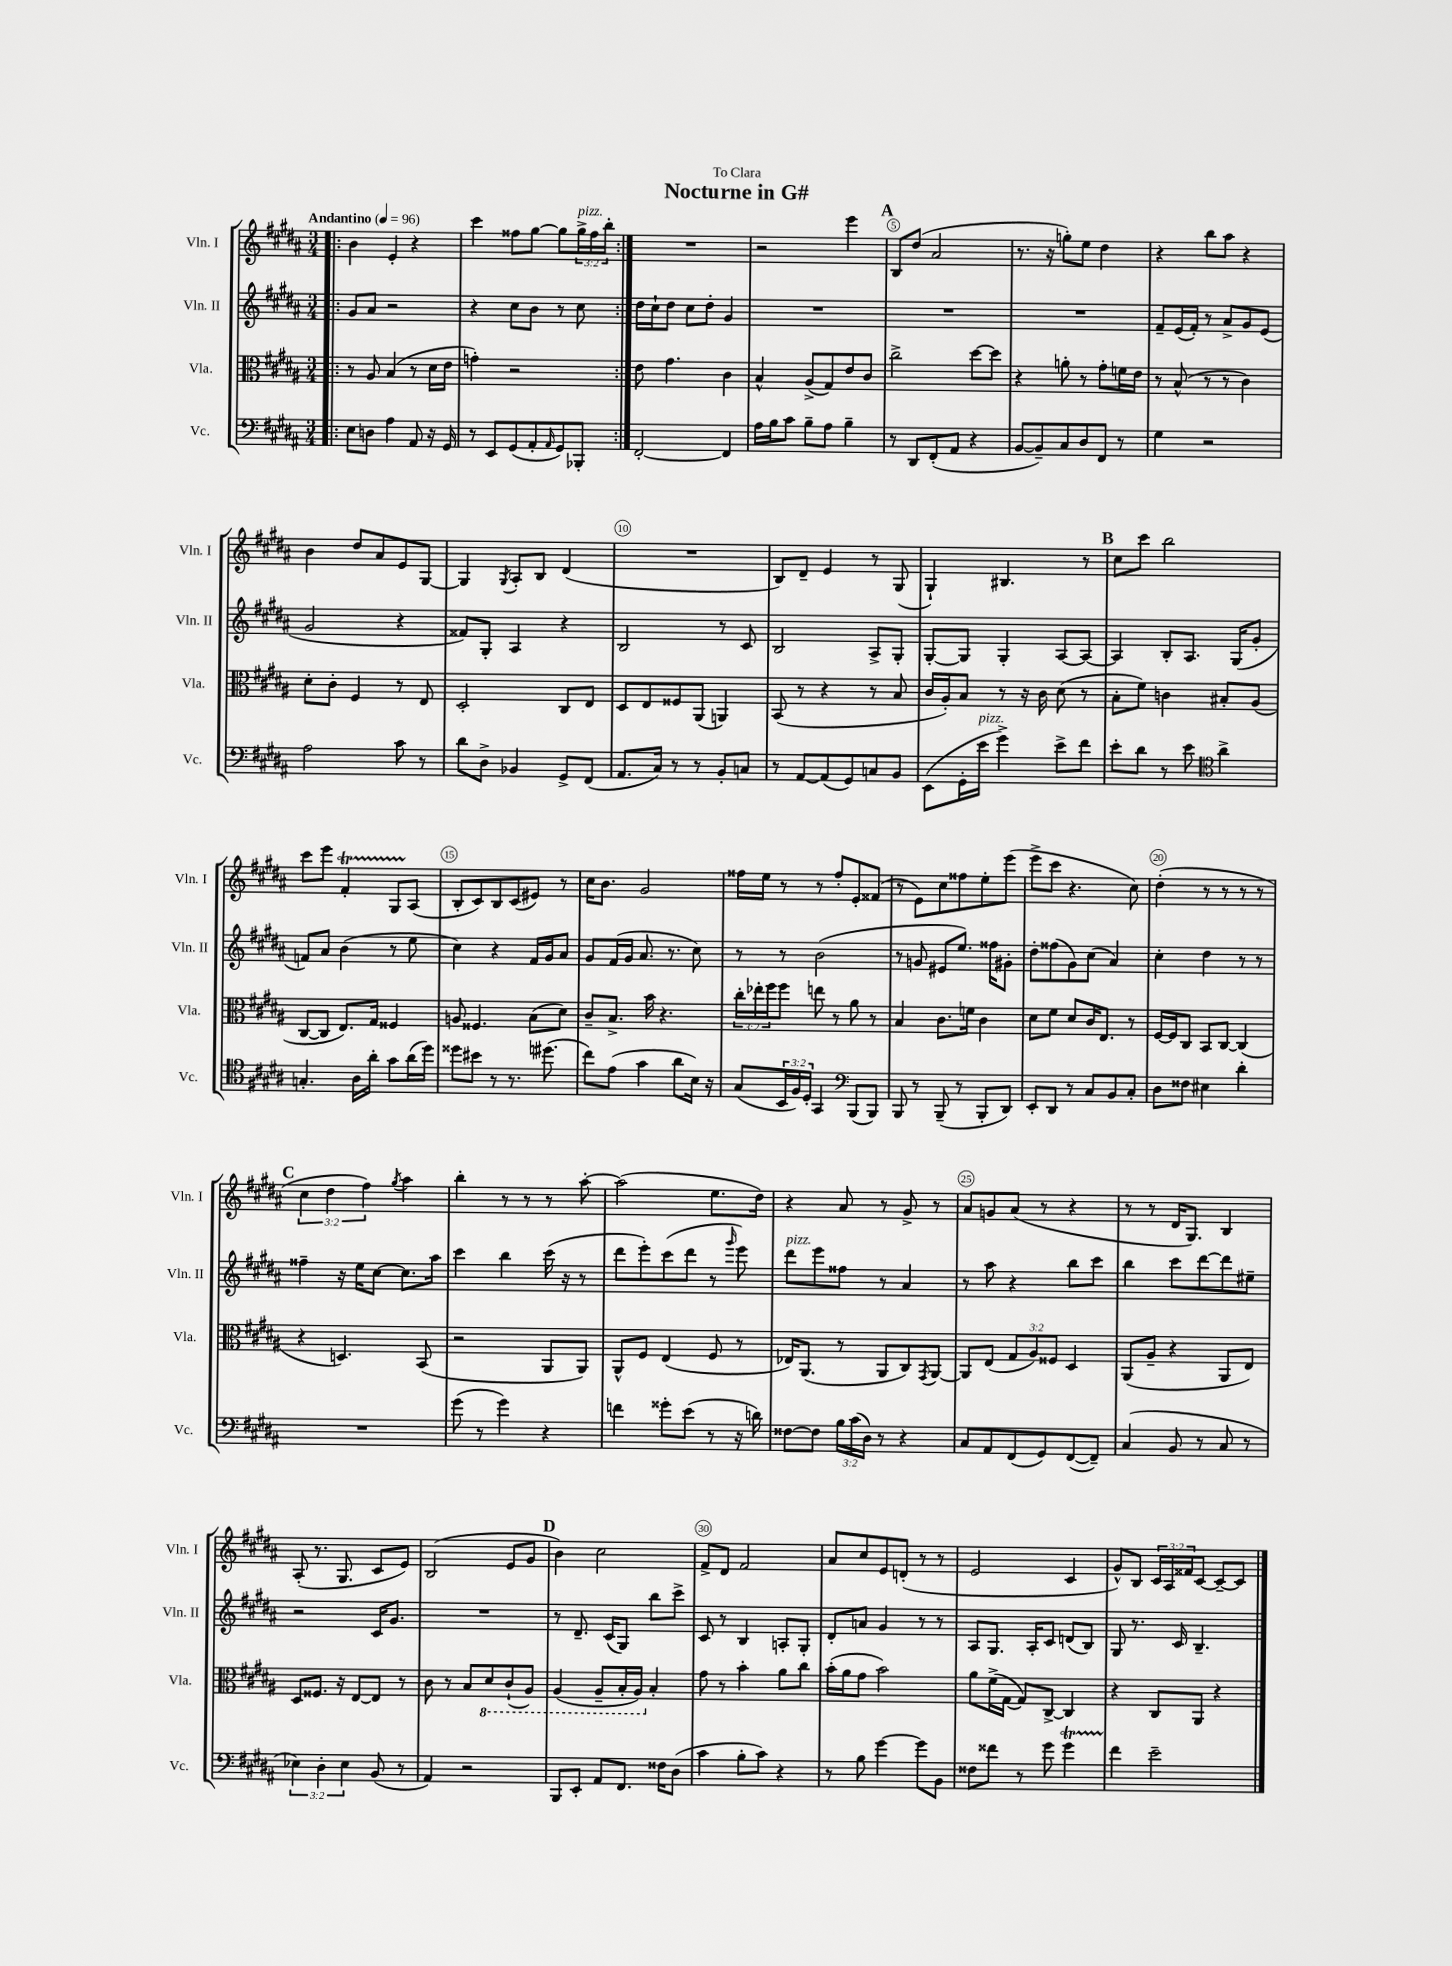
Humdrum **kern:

**kern	**kern	**kern	**kern
*staff4	*staff3	*staff2	*staff1
*clefF4	*clefC3	*clefG2	*clefG2
*k[f#c#g#d#a#]	*k[f#c#g#d#a#]	*k[f#c#g#d#a#]	*k[f#c#g#d#a#]
*M3/4	*M3/4	*M3/4	*M3/4
*MM96	*MM96	*MM96	*MM96
=!|:	=!|:	=!|:	=!|:
8E	8r	8g#	4b
8D	8A#	8a#	.
4A#	(4B	2r	4e'
8AA#	8r	.	4r
16r	16d#	.	.
16GG#	16e	.	.
=	=	=	=
8r	4g')	4r	4ccc#
8EE	.	.	.
(8GG#	2r	8cc#	8ff##
8AA#'	.	8b	[8gg#
16qqAA#	.	.	.
8GG#)	.	8r	8gg#]
8BBB-'	.	8cc#	24gg#^
.	.	.	24ff##
.	.	.	24bb'
=:|!	=:|!	=:|!	=:|!
[2FF#'	8e	16dd#	2.r
.	.	16cc#`	.
.	4.g#	8dd#	.
.	.	8cc#	.
.	.	8dd#'	.
4FF#]	4c#	4g#	.
=	=	=	=
16A#	4B^^	2.r	2r
16B	.	.	.
8c#	.	.	.
8B~	(8A#^	.	.
8A#	8G#)	.	.
4B~	8e	.	4eee
.	8c#	.	.
=	=	=	=
8r	2cc#^	2.r	8B
8DD#	.	.	(8dd#
(8FF#'	.	.	2a#
8AA#	.	.	.
4r	[8dd#	.	.
.	8dd#]	.	.
=	=	=	=
[8BB	4r	2.r	8.r
8BB~])	.	.	.
.	.	.	16r
8C#	8a'	.	8gg')
8D#	8r	.	8ee
8FF#	8g#'	.	4dd#
8r	16f	.	.
.	16e	.	.
=	=	=	=
4G#	8r	8f#~	4r
.	(8B^^	(16e	.
.	.	16f#')	.
2r	8r	8r	8bb
.	8r	8a#^	8aa#
.	4c#)	8g#	4r
.	.	(8e	.
=	=	=	=
2A#	8d#'	2g#	4b
.	8c#'	.	.
.	4F#	.	8dd#
.	.	.	8a#
8c#	8r	4r	8e
8r	8E	.	[8G#
=	=	=	=
8d#	2D#'	8f##)	4G#]
8D#^	.	8G#'	.
.	.	.	8qG#
4BB-	.	4A#	8A#'
.	.	.	8B
8GG#^	8C#	4r	(4d#
(8FF#	8E	.	.
=	=	=	=
8.AA#	8D#	2B	2.r
.	8E	.	.
16C#)	.	.	.
8r	8F##	.	.
8r	(8AA#	.	.
8BB'	4AA)	8r	.
8C	.	8c#	.
=	=	=	=
8r	(8BB	2B	8B)
[8AA#	8r	.	8d#~
(8AA#]	4r	.	4e
8GG#)	.	.	.
8C	8r	8A#^	8r
8BB	8B	8G#'	(8G#
=	=	=	=
(8EE	16c#	[8G#'	4G#`)
.	16A#')	.	.
16GG#'	8B	8G#]	.
16e	.	.	.
4g#^)	8r	4G#'	4.B#
.	16r	.	.
.	16c#	.	.
8e^	(8d#	[8A#	.
8f#	8r	8A#_	8r
=	=	=	=
8e'	8B'	4A#]	8cc#
8d#	8f#)	.	8ccc#
8r	4c	8B'	2bb
8e	.	8.A#	.
*clefC4	*	*	*
4a#^	8B#'	.	.
.	.	(16G#	.
.	(8A#	8g#'	.
=	=	=	=
4.G'	[8C#	8f)	8ccc#
.	8C#]	8a#	8eee
.	8.E)	(4b	4f#'
16A#	.	.	.
16a#'	16G#	.	.
8g#	4F##	8r	8G#
(16a#	.	8ee	(8A#
16dd#)	.	.	.
=	=	=	=
8dd##	8A	4cc#)	8B'
8b#	4.F##	.	8c#)
8r	.	4r	8B
8.r	.	.	(8c#
.	(8B	16f#	8e#)
(8.dd#	.	16g#	.
.	8d#)	8a#	8r
=	=	=	=
8cc#)	8c#~	8g#	16cc#
.	.	.	8.b
(8e	8.B^	(16f#	.
.	.	16g#	.
4g#	.	8.a#	2g#
.	16b	.	.
.	4.r	.	.
.	.	8.r	.
8a#	.	.	.
16B)	.	8cc#)	.
16r	.	.	.
=	=	=	=
(8G#	24cc#'	8r	16ff##
.	24ee-'	.	.
.	.	.	16ee
.	24ff#	.	.
24BB	8ff#	8r	8r
24F#)	.	.	.
24D#'	.	.	.
4GG#	8ee	(2b	8r
.	8r	.	8ff##'
*clefF4	*	*	*
(8BBB	8a#	.	8e'
8BBB)	8r	.	(8f##
=	=	=	=
8BBB	4B	8r	8r
8r	.	8g	8e)
(8BBB~	8.c#	8e#	8cc#
8r	.	8.ee)	8ff##
.	16f	.	.
8BBB'	4c#	.	8ee'
.	.	16ff##	.
8DD#)	.	8g#'	(8eee
=	=	=	=
8EE'	8d#	8dd#'	8eee^
8DD#	8f#	(8ff##	8ccc#
8r	8d#	8g#)	4.r
8C#	16c#	(8cc#	.
.	8.E	.	.
8BB	.	4a#)	.
8C#'	8r	.	8cc#)
=	=	=	=
8D#	[16F#	4cc#'	(4dd#'
.	16F#]	.	.
8F##	8C#	.	.
4E#	8BB	4dd#	8r
.	[8C#	.	8r
4d#'	(4C#]	8r	8r
.	.	8r	8r
=	=	=	=
2.r	4r	4ff##~	6cc#
.	.	.	6dd#
.	4.D)	16r	.
.	.	16ee	.
.	.	.	6ff#)
.	.	[8cc#	.
.	.	.	8qgg#
.	.	8.cc#]	4aa#
.	(8BB	.	.
.	.	16aa#	.
=	=	=	=
(8g#	2r	4ccc#	4bb'
8r	.	.	.
4g#)	.	4bb	8r
.	.	.	8r
4r	8AA#	(16ccc#	8r
.	.	16r	.
.	8AA#)	8r	[8aa#'
=	=	=	=
4f	8AA#^^	8ddd#	(2aa#]
.	8F#	8eee')	.
8g##'	(4E	(8ccc#	.
(8e	.	8ddd#	.
8r	8F#	8r	8.ee
.	.	16qqggg#	.
16r	8r	8eee)	.
16d)	.	.	16dd#)
=	=	=	=
[8F##	16E-)	8ddd#	4r
.	(8.AA#	.	.
8F##]	.	8eee	.
24B	8r	8ff##	8a#
(24c#	.	.	.
24D#)	.	.	.
8r	8AA#	8r	8r
4r	8C#)	4a#	8g#^
.	8qGG#	.	.
.	[8AA#	.	8r
=	=	=	=
8C#	8AA#]	8r	8a#
8AA#	(8E	8aa#	8g
(8FF#	12G#	4r	(8a#
.	12A#)	.	.
8GG#)	.	.	8r
.	12F##	.	.
([8FF#	4D#	8bb	4r
8FF#~])	.	8ccc#	.
=	=	=	=
(4C#	(8AA#	4bb	8r
.	8A#~	.	8r
8BB	4r	8ccc#	16d#
.	.	.	8.G#)
8r	.	[8ddd#	.
8C#	8AA#	8ddd#]	4B
8r	8E)	8ee#~	.
=	=	=	=
6E-)	8D#	2r	(8A#'
.	8.F##	.	8.r
6D#'	.	.	.
.	16r	.	8.G#
6E-	.	.	.
.	[8E	.	.
(8BB	8E]	16c#	8c#
.	.	8.g#	.
8r	8r	.	8e)
=	=	=	=
4AA#)	8c#	2.r	(2B
.	8r	.	.
2r	8B	.	.
.	8D#	.	.
.	(8C#`	.	8e
.	8AA#)	.	8g#
=	=	=	=
8BBB	(4AA#	8r	4b)
8EE'	.	8.d#~	.
8AA#	8AA#~	.	2cc#
.	.	(16c#	.
8.FF#	16BB'	8G#)	.
.	16AA#)	.	.
.	4B'	8bb	.
16F##	.	.	.
(8D#	.	8ccc#^	.
=	=	=	=
4c#	8g#	8c#	8f#^
.	8r	8r	8d#
8B'	4b'	4B	2f#
8c#)	.	.	.
4r	8a#	8A'	.
.	8cc#	8G#'	.
=	=	=	=
8r	(16b'	8d#'	8a#
.	16a#	.	.
8B	8g#	8a	8cc#
[4g#	2b)	4g#	8e
.	.	.	(8d'
8g#]	.	8r	8r
8BB	.	8r	8r
=	=	=	=
8F##	8a#	8A#	2e
8f##	(16f#^	8.G#	.
.	[16G#	.	.
8r	8G#])	.	.
.	.	16A#'	.
8g#	[8C#^	8c#	.
4g#	4C#]	(8d	4c#
.	.	8B)	.
=	=	=	=
4f#	4r	8G#	8g#^^)
.	.	8.r	8B
2e~	8C#	.	24c#
.	.	.	24A#
.	.	16c#	.
.	.	.	24f##
.	8AA#	4.B~	[8c#
.	4r	.	8c#~_
.	.	.	8c#]
==	==	==	==
*-	*-	*-	*-
